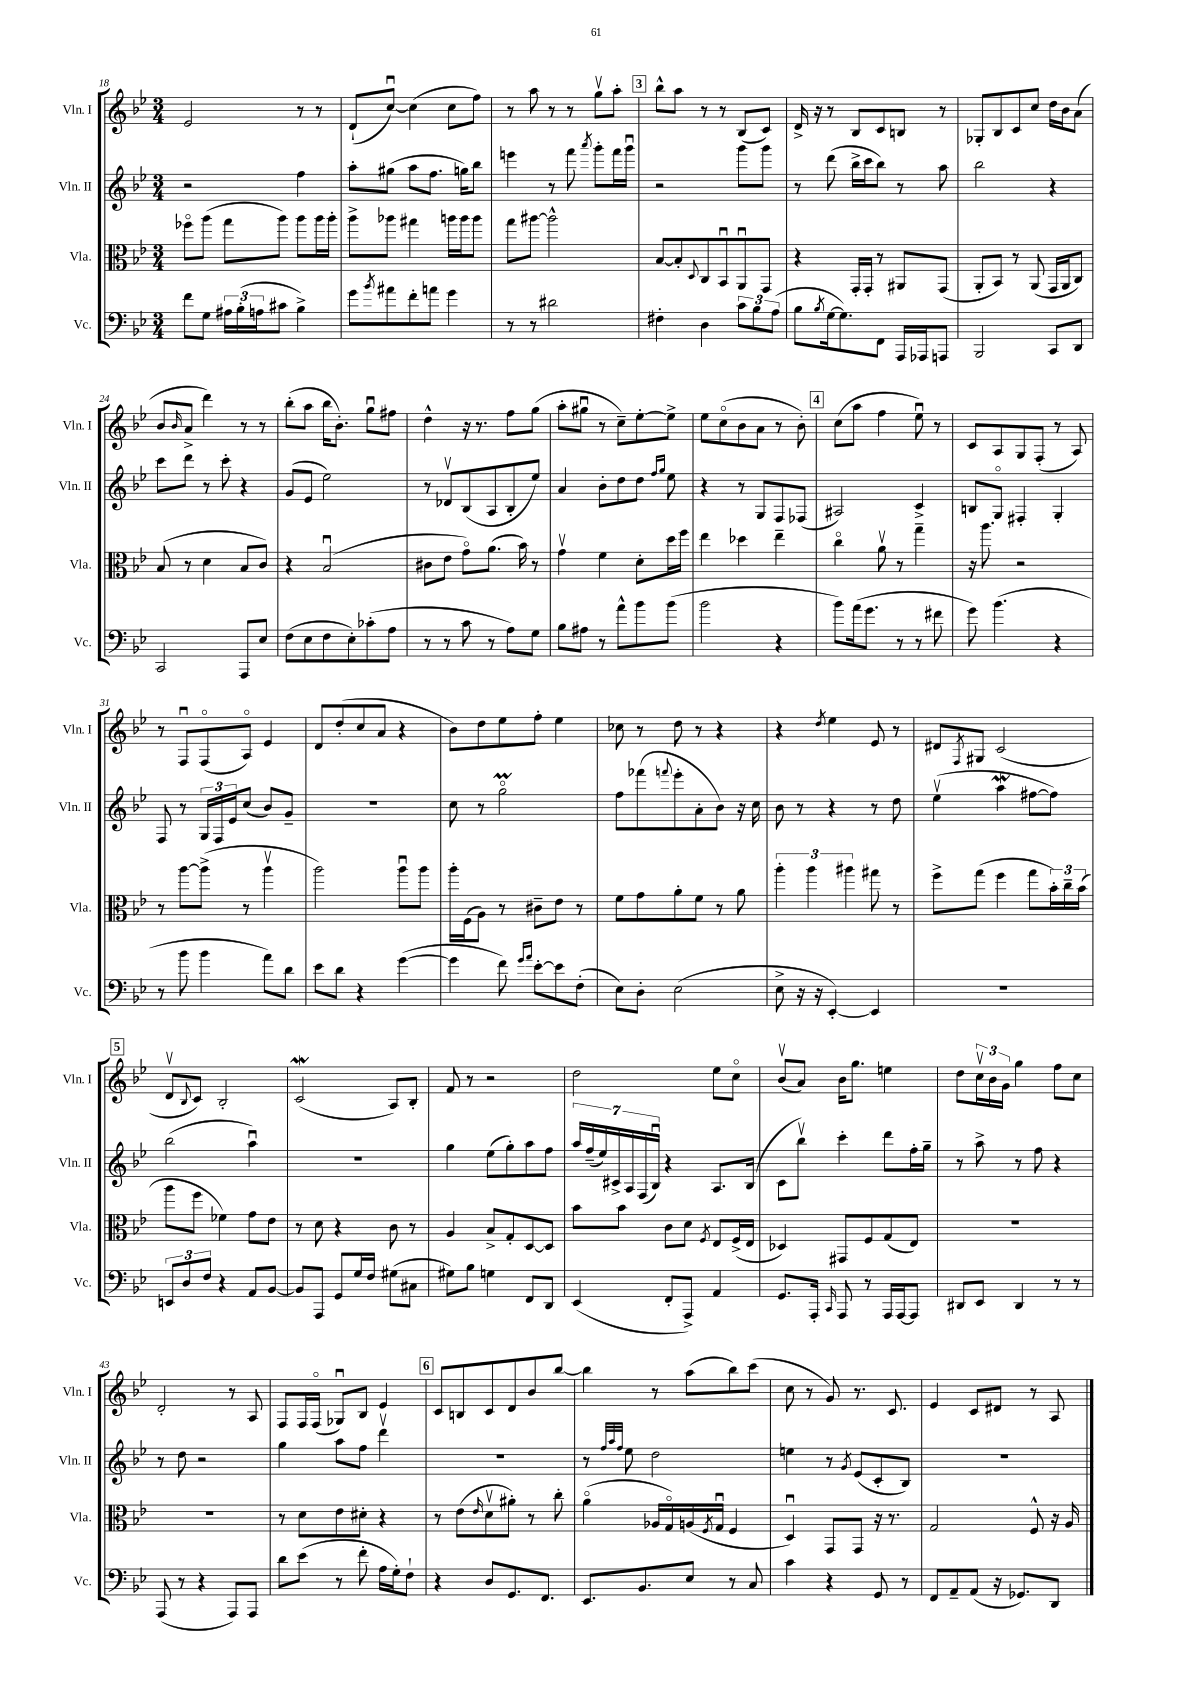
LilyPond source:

<<
\new StaffGroup <<
\new Staff = "s0" \with { instrumentName = "Vln. I" shortInstrumentName = "Vln. I" } {
    \clef treble \key bes \major \numericTimeSignature \time 3/4
    ees'2 r8 r8 |
    d'8-!( c''8~\downbow) c''4( c''8 f''8) |
    r8 a''8 r8 r8 g''8\upbow a''8-. |
    \mark \markup { \box "3" } bes''8-^ a''8 r8 r8 bes8( c'8) |
    d'16-> r16 r8 bes8 c'8 b8 r8 |
    ges8-. bes8 c'8 c''8 d''16 bes'16 a'8( |
    bes'8 \grace { bes'16 } a'8-> d'''4) r8 r8 |
    bes''8-.( a''8 bes''16 bes'8.-.) g''8\downbow fis''8 |
    d''4-^ r16 r8. f''8 g''8( |
    a''8-. gis''8\downbow r8 c''8--) ees''8~-. ees''8-> |
    ees''8 c''8\flageolet( bes'8 a'8 r8 bes'8-.) |
    \mark \markup { \box "4" } c''8( a''8 f''4 ees''8\downbow) r8 |
    c'8 a8 g8 f8-.( r8 a8) |
    r8 f8\downbow f8\flageolet( a8\flageolet) ees'4 |
    d'8 d''8-.( c''8 a'8 r4 |
    bes'8) d''8 ees''8 f''8-. ees''4 |
    ces''8 r8 d''8 r8 r4 |
    r4 \acciaccatura { d''8 } ees''4 ees'8 r8 |
    dis'8 \acciaccatura { f8 } gis8 c'2( |
    \mark \markup { \box "5" } d'8\upbow \appoggiatura { bes8 } c'8) bes2-. |
    c'2\mordent( a8) bes8-. |
    f'8 r8 r2 |
    d''2 ees''8 c''8\flageolet |
    bes'8\upbow( a'8) bes'16 g''8. e''4 |
    d''8 \tuplet 3/2 { c''16\upbow bes'16 g'16 } g''4 f''8 c''8 |
    d'2-. r8 a8 |
    f8 f16 f16\flageolet( ges8\downbow) bes8 ees'4 |
    \mark \markup { \box "6" } c'8 b8 c'8 d'8 bes'8 bes''8~ |
    bes''4 r8 a''8( bes''8) c'''8( |
    c''8 r8 g'8) r8. c'8. |
    ees'4 c'8 dis'8 r8 a8 \bar "|." |
}
\new Staff = "s1" \with { instrumentName = "Vln. II" shortInstrumentName = "Vln. II" } {
    \clef treble \key bes \major \numericTimeSignature \time 3/4
    r2 f''4 |
    a''8-. gis''8( a''8 f''8. g''16) bes''8 |
    e'''4 r8 f'''8 \acciaccatura { a'''8 } g'''8-. f'''16 g'''16\downbow |
    \mark \markup { \box "3" } r2 g'''8 g'''8 |
    r8 d'''8( bes''16-> c'''16 bes''8) r8 a''8 |
    bes''2 r4 |
    c'''8 d'''8 r8 c'''8-. r4 |
    g'8( ees'8 ees''2) |
    r8 des'8\upbow bes8( a8 bes8-. ees''8) |
    a'4 bes'8-. d''8 d''8 \grace { f''16 g''16 } ees''8 |
    r4 r8 g8 f8 fes8( |
    \mark \markup { \box "4" } ais2) c'4-> |
    b8 g8\flageolet fis4-. g4-. |
    f8 r8 \tuplet 3/2 { g16 f16 ees'16 } c''8( bes'8) g'8-- |
    R2. |
    c''8 r8 g''2\flageolet\prall |
    f''8 fes'''8( \appoggiatura { f'''8 } ees'''8-. a'8-. bes'8) r16 c''16 |
    bes'8 r8 r4 r8 d''8 |
    ees''4\upbow( a''4\mordent fis''8~ fis''8) |
    \mark \markup { \box "5" } bes''2( a''4\downbow) |
    R2. |
    g''4 ees''8( g''8-.) a''8 f''8 |
    \tuplet 7/4 { a''16 f''16--( ees''16) cis'16-> a16 f16( bes16\downbow) } r4 a8. bes16( |
    c'8 bes''8\upbow) c'''4-. d'''8 f''16-. g''16-- |
    r8 a''8-> r8 f''8 r4 |
    r8 d''8 r2 |
    g''4 a''8 f''8 d'''4\upbow |
    \mark \markup { \box "6" } R2. |
    r8 \grace { f''32 a''32 f''32 } ees''8 d''2 |
    e''4 r8 \acciaccatura { g'8 } ees'8( c'8-. bes8) |
    R2. \bar "|." |
}
\new Staff = "s2" \with { instrumentName = "Vla." shortInstrumentName = "Vla." } {
    \clef alto \key bes \major \numericTimeSignature \time 3/4
    fes''8\flageolet a''8( g''8 a''8) a''8 a''16 a''16-. |
    a''8-> aes''8 gis''4 a''16 a''16 a''8 |
    g''8 ais''8~ ais''2-^ |
    \mark \markup { \box "3" } bes8~ bes8-. \appoggiatura { d8 } c8 bes,8\downbow a,8\downbow g,8 |
    r4 g,16-. g,16-. r8 ais,8 g,8( |
    a,8-. bes,8) r8 a,8( g,16 a,16 c8) |
    bes8( r8 d'4 bes8 c'8) |
    r4 bes2\downbow( |
    cis'8 ees'8 g'8\flageolet) a'8.( bes'16) r8 |
    g'4\upbow f'4 d'8-. d''16 f''16 |
    ees''4 des''4 ees''4-- |
    \mark \markup { \box "4" } c''4\flageolet a'8\upbow r8 g''4-- |
    r16 a''8. r2 |
    r8 a''8~ a''8->( r8 a''4\upbow |
    a''2) a''8\downbow a''8 |
    a''16-. f16( a8) r8 cis'8-- ees'8 r8 |
    f'8 g'8 a'8-. f'8 r8 a'8 |
    \tuplet 3/2 { a''4-. a''4 ais''4 } gis''8 r8 |
    f''8-> g''8( f''4 g''8 \tuplet 3/2 { bes'16-.) c''16-- bes'16( } |
    \mark \markup { \box "5" } a''8 f''8 fes'4) g'8 ees'8 |
    r8 d'8 r4 c'8 r8 |
    a4 bes8-> g8-. d8~ d8 |
    bes'8 bes'8 c'8 d'8 \acciaccatura { f8 } ees8 f16->( ees16 |
    des4) gis,8 f8 g8( ees8) |
    R2. |
    R2. |
    r8 d'8 ees'8 dis'8-. r4 |
    \mark \markup { \box "6" } r8 ees'8( \grace { ees'16 } d'8\upbow ais'8-.) r8 c''8-. |
    a'4\flageolet( aes16 g16\flageolet) a16( \acciaccatura { f8 } g16\downbow f4 |
    d4\downbow) g,8 g,8 r16 r8. |
    g2 f8-^ r16 a16 \bar "|." |
}
\new Staff = "s3" \with { instrumentName = "Vc." shortInstrumentName = "Vc." } {
    \clef bass \key bes \major \numericTimeSignature \time 3/4
    f'8 g8 \tuplet 3/2 { ais16 bes16-.( a16 } cis'8 bes4->) |
    g'8 \acciaccatura { bes'8 } ais'8 f'8-. a'8 g'4 |
    r8 r8 dis'2 |
    \mark \markup { \box "3" } fis4-. d4 \tuplet 3/2 { c'8 bes8 a8( } |
    bes8 \acciaccatura { bes8 } g16~ g8.) f,8 a,,16 aes,,16 a,,8 |
    bes,,2 c,8 d,8 |
    c,2 a,,8 ees8 |
    f8( ees8 f8 ees8-.) ces'8-.( a8 |
    r8 r8 c'8 r8 a8) g8 |
    bes8 ais8 r8 a'8-^ bes'8 bes'8( |
    bes'2 r4 |
    \mark \markup { \box "4" } bes'8) a'16( g'8. r8 r8 fis'8 |
    g'8) bes'4.( r4 |
    r8 bes'8 bes'4 a'8) d'8 |
    ees'8 d'8 r4 g'4~( |
    g'4 f'8) \grace { g'16 a'16 } ees'8~-. ees'8 f8-.( |
    ees8) d8-. ees2( |
    ees8-> r16 r16 ees,4~-.) ees,4 |
    R2. |
    \mark \markup { \box "5" } \tuplet 3/2 { e,8 d8 f8 } r4 a,8 bes,8~ |
    bes,8 a,,8 g,8 g16 f16 gis8( cis8 |
    gis8) bes8 g4 f,8 d,8 |
    ees,4( f,8-. a,,8->) a,4 |
    g,8. a,,16-. \grace { c,16 } a,,8 r8 a,,16 a,,16~ a,,8 |
    dis,8 ees,8 dis,4 r8 r8 |
    a,,8( r8 r4 a,,8) a,,8 |
    d'8 ees'8( r8 f'8-. a16 g16-.) f8-! |
    \mark \markup { \box "6" } r4 d8 g,8. f,8. |
    ees,8. bes,8. ees8 r8 c8 |
    c'4 r4 g,8 r8 |
    f,8 a,8-- a,8( r16 ges,8.) d,8 \bar "|." |
}
>>
>>
\layout { \context { \Score currentBarNumber = #18 } }
